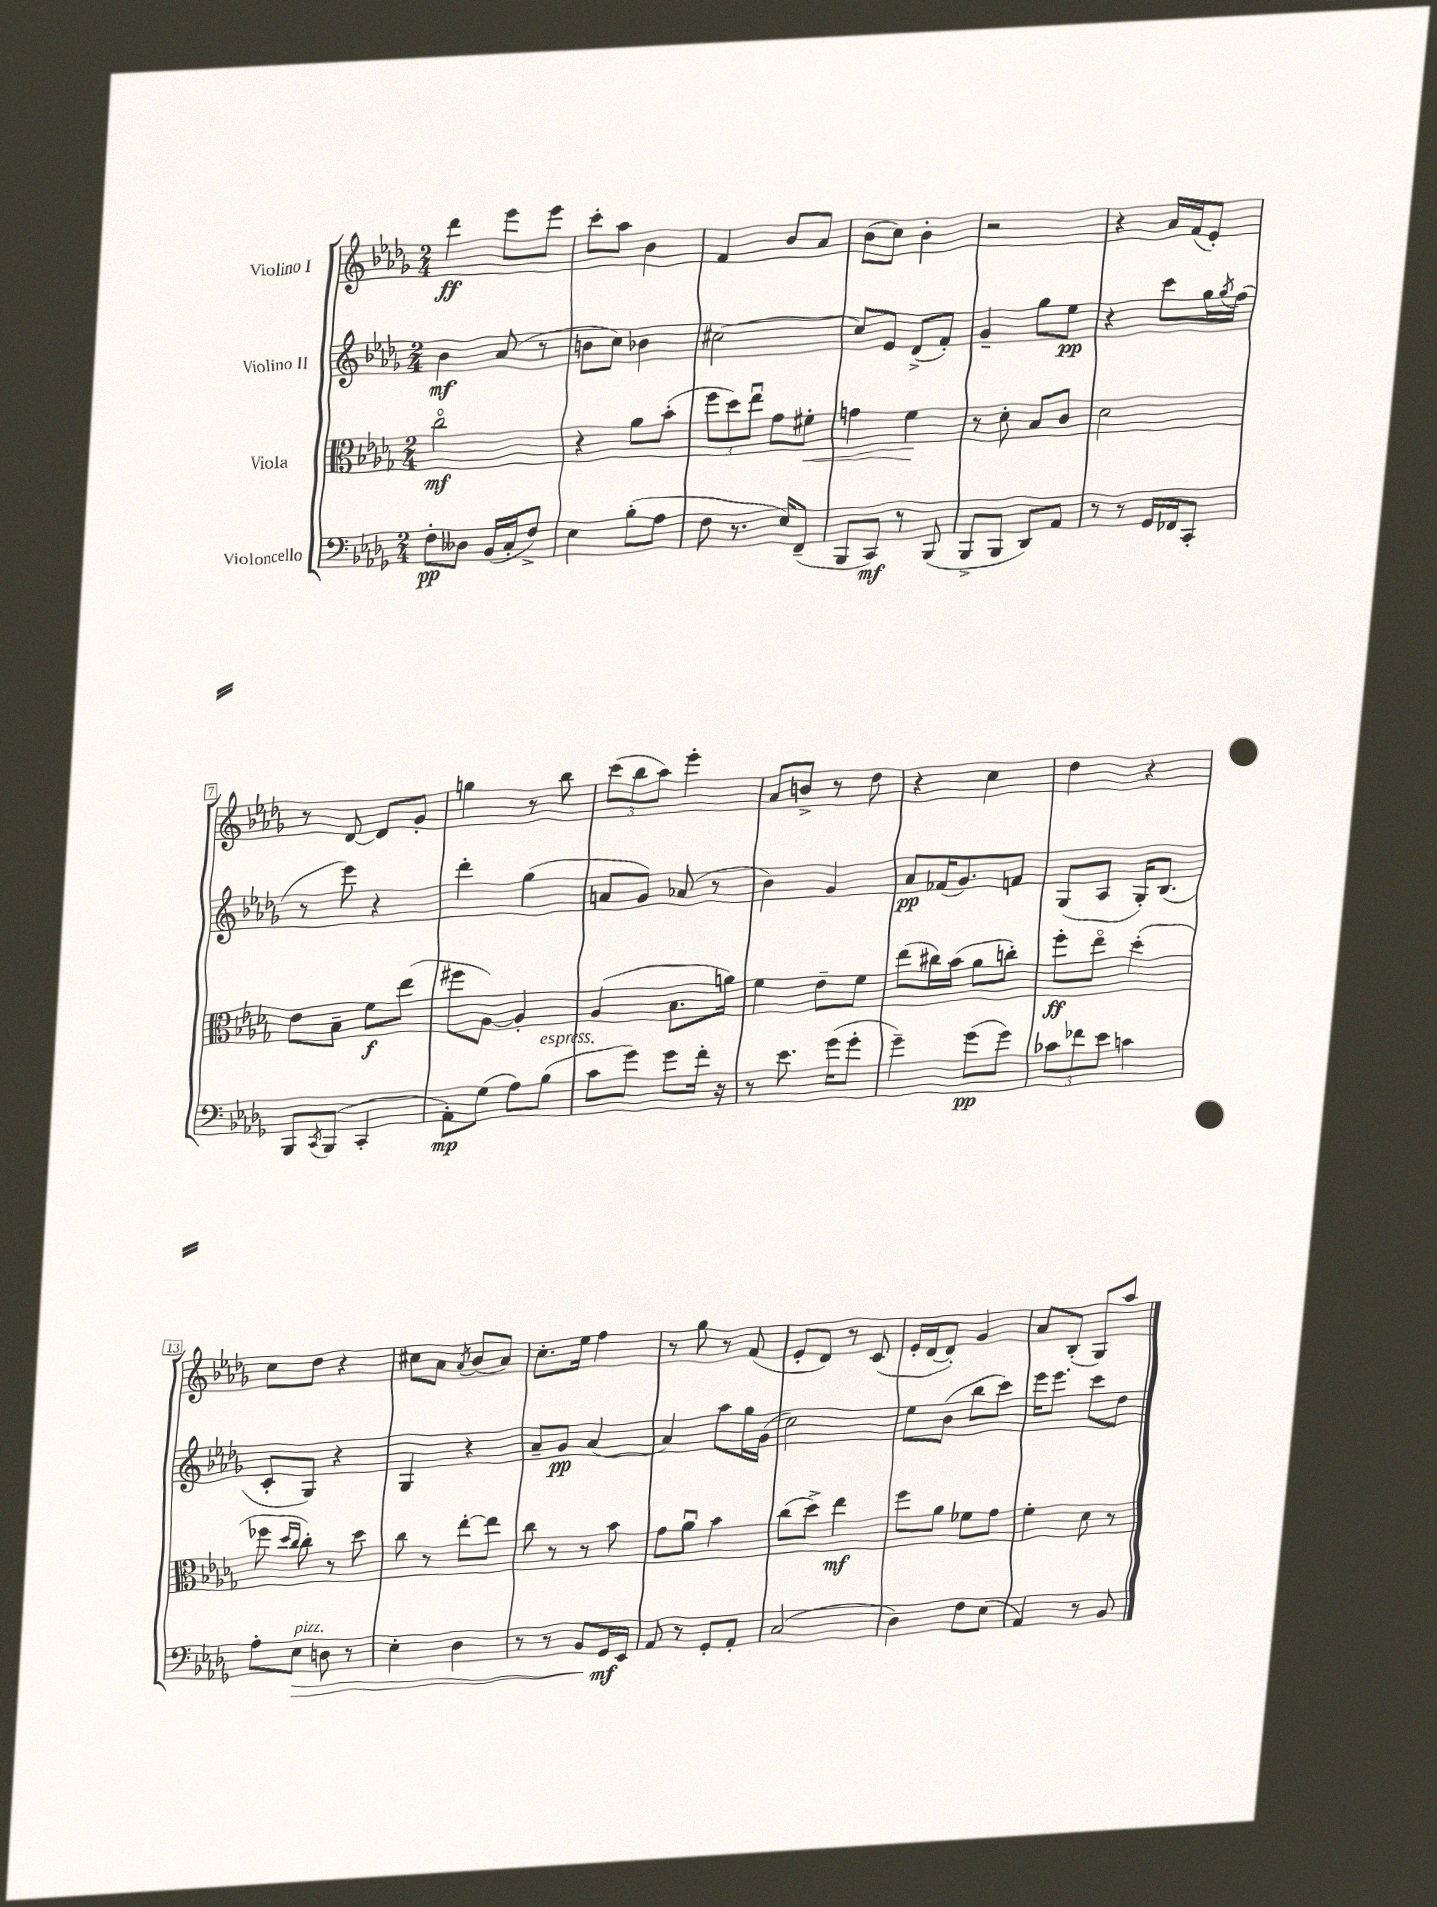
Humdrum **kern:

**kern	**kern	**kern	**kern
*staff4	*staff3	*staff2	*staff1
*clefF4	*clefC3	*clefG2	*clefG2
*k[b-e-a-d-g-]	*k[b-e-a-d-g-]	*k[b-e-a-d-g-]	*k[b-e-a-d-g-]
*M2/4	*M2/4	*M2/4	*M2/4
8F'	2cco	4b-	4ddd-
8D--	.	.	.
(16BB-	.	(8a-	8eee-
16C'	.	.	.
8F^)	.	8r	8eee-
=	=	=	=
4E-	4r	8b	8ccc'
.	.	8cc)	8aa-
(8B-'	8a-	4b-	4b-
8A-	(8b-'	.	.
=	=	=	=
8F	12ff	[2cc#	4f
.	12dd-)	.	.
8.r	.	.	.
.	12ee-u	.	.
.	8g-	.	8b-
16E-)	.	.	.
(8FF~	8f#'	.	8a-
=	=	=	=
8BBB-	4g	8cc#]	(8b-
8CC)	.	8e-	8cc)
8r	4f	(8d-^	4b-'
(8BBB-	.	8f')	.
=	=	=	=
8BBB-^	8r	4g-~	2r
8BBB-	8d-'	.	.
8DD-)	8B-	8gg-	.
8AA-	8c	8ee-	.
=	=	=	=
8r	2d-	4r	4r
8r	.	.	.
16GG-	.	8ccc	16a-
16FF-	.	.	(16f
8CC'	.	16gg-	8e-')
.	.	8qgg-	.
.	.	(16ff	.
=	=	=	=
8BBB-	8e-	8r	8r
8qCC	.	.	.
(8BBB-	8B-~	8eee-)	[8d-
4CC'	8f	4r	8d-]
.	(8ee-	.	8g-'
=	=	=	=
8AA-')	8ff#	4ddd-'	4gg
(8G-	[8A-)	.	.
8A-)	4A-']	(4gg-	8r
(8B-	.	.	8bb-
=	=	=	=
8c	(4A-	8a	(12ccc
.	.	.	12bb-
8g-)	.	8g-)	.
.	.	.	12aa-)
8g-	8.B-	(8a-	4eee-'
16f'	.	8r	.
16r	16a)	.	.
=	=	=	=
8r	4f	4b-)	8a-
8.e-	.	.	8b^
.	8e-~	4g-	8r
(16g-	.	.	.
8g-'	8f	.	8dd-
=	=	=	=
4g-~)	(8ee-	8a-	4r
.	16cc#)	(16f-	.
.	(16b-	8.g-)	.
(8g-	8a-	.	4cc
8g-)	8cc')	8f	.
=	=	=	=
12c-	8ff'	(8G-	4dd-
12f-	.	.	.
.	8ee-o	8A-	.
12e-	.	.	.
4c	(4dd-'	16G-')	4r
.	.	(8.B-	.
=	=	=	=
8A-'	8ff-	8c'	8cc
.	16qqdd-	.	.
.	16qqcc	.	.
8E-	8cc')	8G-)	8dd-
8D	8r	4r	4r
8r	8dd-	.	.
=	=	=	=
4E-'	8cc	4G-	8cc#
.	8r	.	8a-
.	.	.	8qa-
4D-	[8ee-'	4r	(8b-
.	8ee-]	.	8a-)
=	=	=	=
8r	8cc	8a-~	8.cc'
8r	8r	8g-	.
.	.	.	16ee-
8BB-	8r	[4a-	4ff
16GG-	8b-	.	.
16EE-	.	.	.
=	=	=	=
8AA-	8g-	4a-]	8r
8r	8a-u	.	8gg-
8GG-'	4b-	8aa-	8r
8AA-'	.	16gg-	(8f
.	.	(16g-	.
=	=	=	=
(2C	(8cc	2cc)	8e-'
.	8dd-^)	.	8d-)
.	4ee-	.	8r
.	.	.	(8c
=	=	=	=
4D-)	8ff	8ee-	16e-'
.	.	.	[16d-
.	8a-	(8b-	8d-'])
8F	8f-	8bb-	4g-
(8E-	8g-	8ccc)	.
=	=	=	=
4AA-)	4f'	16eee-	8a-
.	.	8.eee-	.
.	.	.	(8B-'
8r	8d-	8ccc	8G-)
8BB-	8r	8dd-	8aa-
==	==	==	==
*-	*-	*-	*-
